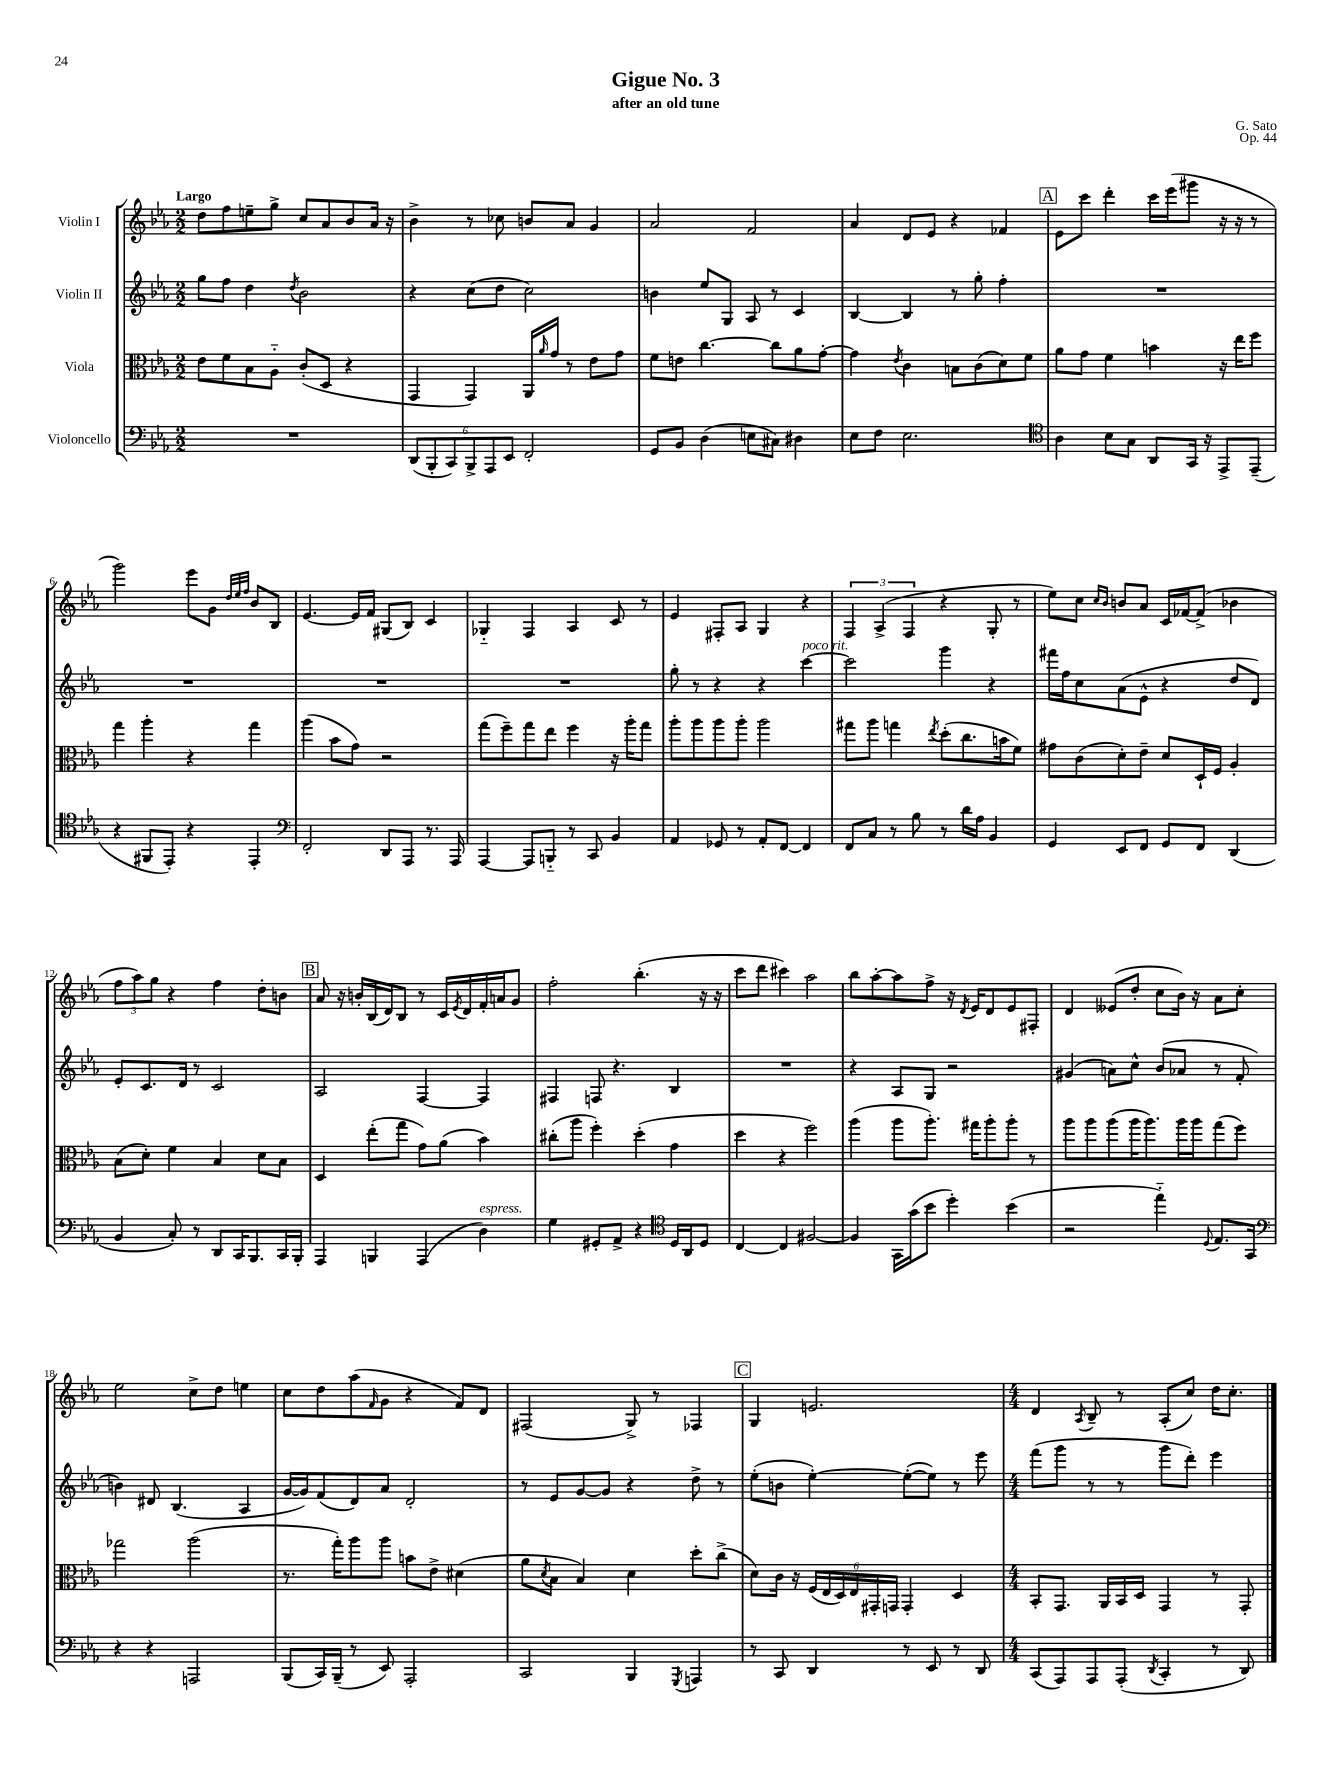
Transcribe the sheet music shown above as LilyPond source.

\header { title = "Gigue No. 3" composer = "G. Sato" subtitle = "after an old tune" opus = "Op. 44" }
<<
\new StaffGroup <<
\new Staff = "s0" \with { instrumentName = "Violin I" } {
    \clef treble \key ees \major \numericTimeSignature \time 2/2 \tempo "Largo"
    d''8 f''8 e''8-- g''8-> c''8 aes'8 bes'8 aes'16 r16 |
    bes'4-> r8 ces''8 b'8 aes'8 g'4 |
    aes'2 f'2 |
    aes'4 d'8 ees'8 r4 fes'4 |
    \mark \markup { \box "A" } ees'8 c'''8 d'''4-. c'''16 ees'''16( gis'''8 r16 r16 r8 |
    g'''2) ees'''8 g'8 \grace { d''32 ees''32 f''32 } bes'8 bes8 |
    ees'4.~ ees'16 f'16 gis8( bes8) c'4 |
    ges4-_ f4 aes4 c'8 r8 |
    ees'4 fis8-. aes8 g4 r4 |
    \tuplet 3/2 { f4 aes4->( f4 } r4 g8-. r8 |
    ees''8) c''8 \grace { c''16 bes'16 } b'8 aes'8 c'16 fes'16~ fes'8->( bes'4 |
    \tuplet 3/2 { f''8 aes''8) g''8 } r4 f''4 d''8-. b'8 |
    \mark \markup { \box "B" } aes'8 r16 b'16-. bes16( d'16) bes8 r8 c'16 \acciaccatura { ees'8 } d'16 f'16-. a'16 g'8 |
    f''2-. bes''4.-.( r16 r16 |
    c'''8 d'''8 cis'''4) aes''2 |
    bes''8 aes''8~-. aes''8 f''8-> r16 \acciaccatura { d'8 } ees'16 d'8 ees'8 fis8-. |
    d'4 eeses'8( d''8-. c''8 bes'16) r16 aes'8 c''8-. |
    ees''2 c''8-> d''8 e''4 |
    c''8 d''8 aes''8( \grace { f'16 } g'8 r4 f'8) d'8 |
    fis2( g8->) r8 fes4 |
    \mark \markup { \box "C" } g4 e'2. |
    \numericTimeSignature \time 4/4 d'4 \acciaccatura { aes8 } bes8-- r8 aes8-.( c''8) d''16 c''8.-. \bar "|." |
}
\new Staff = "s1" \with { instrumentName = "Violin II" } {
    \clef treble \key ees \major \numericTimeSignature \time 2/2
    g''8 f''8 d''4 \acciaccatura { d''8 } bes'2 |
    r4 c''8( d''8 c''2) |
    b'4 ees''8 g8 aes8 r8 c'4 |
    bes4~ bes4 r8 g''8-. f''4-. |
    \mark \markup { \box "A" } R1 |
    R1 |
    R1 |
    R1 |
    g''8-. r8 r4 r4 c'''4~^\markup { \italic "poco rit." } |
    c'''2 g'''4 r4 |
    fis'''16 f''16 c''8 aes'8( ees'8-^ r4 d''8 d'8) |
    ees'8-. c'8. d'16 r8 c'2 |
    \mark \markup { \box "B" } aes2 f4~ f4 |
    fis4 f8 r4. bes4 |
    R1 |
    r4 aes8 g8 r2 |
    gis'4( a'8) c''8-^ bes'8( aes'8 r8 f'8-. |
    b'4) dis'8 bes4.( aes4 |
    g'16~ g'16) f'8( d'8) aes'8 d'2-. |
    r8 ees'8 g'8~ g'8 r4 d''8-> r8 |
    \mark \markup { \box "C" } ees''8-.( b'8 ees''4~-.) ees''8~-.( ees''8) r8 ees'''8 |
    \numericTimeSignature \time 4/4 f'''8( g'''8 r8 r8 g'''8 d'''8-.) ees'''4 \bar "|." |
}
\new Staff = "s2" \with { instrumentName = "Viola" } {
    \clef alto \key ees \major \numericTimeSignature \time 2/2
    ees'8 f'8 bes8 aes8-_ c'8-.( d8 r4 |
    g,4 g,4) aes,16 \grace { aes'16 } g'16 r8 ees'8 g'8 |
    f'8 e'8 c''4.~ c''8 aes'8 g'8~-. |
    g'4 \acciaccatura { ees'8 } c'4 b8 c'8( d'8) f'8 |
    \mark \markup { \box "A" } aes'8 g'8 f'4 b'4 r16 ees''16 f''8 |
    g''4 aes''4-. r4 g''4 |
    aes''4( bes'8 g'8) r2 |
    g''8( f''8--) g''8 ees''8 f''4 r16 aes''16-. g''8 |
    aes''8-. aes''8 aes''8 aes''8-. aes''2 |
    gis''8 aes''8 g''4 \acciaccatura { ees''8 } d''8-.( c''8. b'16 f'8) |
    gis'8 c'8( d'8-.) ees'8-- d'8 d16-! f16 aes4-. |
    bes8( d'8-.) f'4 bes4 d'8 bes8 |
    \mark \markup { \box "B" } d4 ees''8-.( g''8 g'8) aes'8( bes'4) |
    cis''8-.( aes''8 f''4-.) d''4-.( g'4 |
    d''4 r4 f''2) |
    aes''4( aes''8 aes''8.-.) gis''16 aes''8-. aes''8-. r8 |
    aes''8 aes''8 aes''8( aes''16 aes''8.) aes''16 aes''16 g''8( f''8) |
    ges''2 aes''2( |
    r8. g''16-.) aes''8 aes''8 b'8 ees'8-> dis'4( |
    aes'8 \acciaccatura { d'8 } bes8 bes4) d'4 d''8-. c''8->( |
    \mark \markup { \box "C" } d'8) c'16 r16 \tuplet 6/4 { f16( ees16 d16) ees16 gis,16-. g,16 } g,4-. d4 |
    \numericTimeSignature \time 4/4 bes,8-. g,8. aes,16 bes,16 d16 g,4 r8 g,8-. \bar "|." |
}
\new Staff = "s3" \with { instrumentName = "Violoncello" } {
    \clef bass \key ees \major \numericTimeSignature \time 2/2
    R1 |
    \tuplet 6/4 { d,8( bes,,8-. c,8) bes,,8-> aes,,8 ees,8 } f,2-. |
    g,8 bes,8 d4( e8 cis8) dis4 |
    ees8 f8 ees2. |
    \mark \markup { \box "A" } \clef tenor aes4 bes8 g8 aes,8 g,16 r16 ees,8-> ees,8--( |
    r4 fis,8 ees,8-.) r4 ees,4-. |
    \clef bass f,2-. d,8 aes,,8 r8. aes,,16 |
    aes,,4~ aes,,8 b,,8-_ r8 c,8 bes,4 |
    aes,4 ges,8 r8 aes,8-. f,8~ f,4 |
    f,8 c8 r8 bes8 r8 d'16 aes16 bes,4 |
    g,4 ees,8 f,8 g,8 f,8 d,4( |
    bes,4 c8-.) r8 d,8 c,16 bes,,8. c,16 bes,,16-. |
    \mark \markup { \box "B" } aes,,4 b,,4 aes,,4( d4^\markup { \italic "espress." }) |
    g4 gis,8-. aes,8-> r4 \clef tenor d16 aes,16 d8 |
    c4~ c4 fis2~ |
    fis4 g,16 g'16( bes'8 d''4-.) bes'4( |
    r2 ees''4-_) \appoggiatura { d8 } ees8. g,16 |
    \clef bass r4 r4 a,,2 |
    bes,,8( c,16) bes,,16--( r8 ees,8) aes,,2-. |
    c,2 bes,,4 \acciaccatura { g,,8 } a,,4 |
    \mark \markup { \box "C" } r8 c,8 d,4 r8 ees,8 r8 d,8 |
    \numericTimeSignature \time 4/4 c,8( aes,,8) aes,,8 aes,,8-.( \acciaccatura { d,8 } c,4-. r8 d,8) \bar "|." |
}
>>
>>
